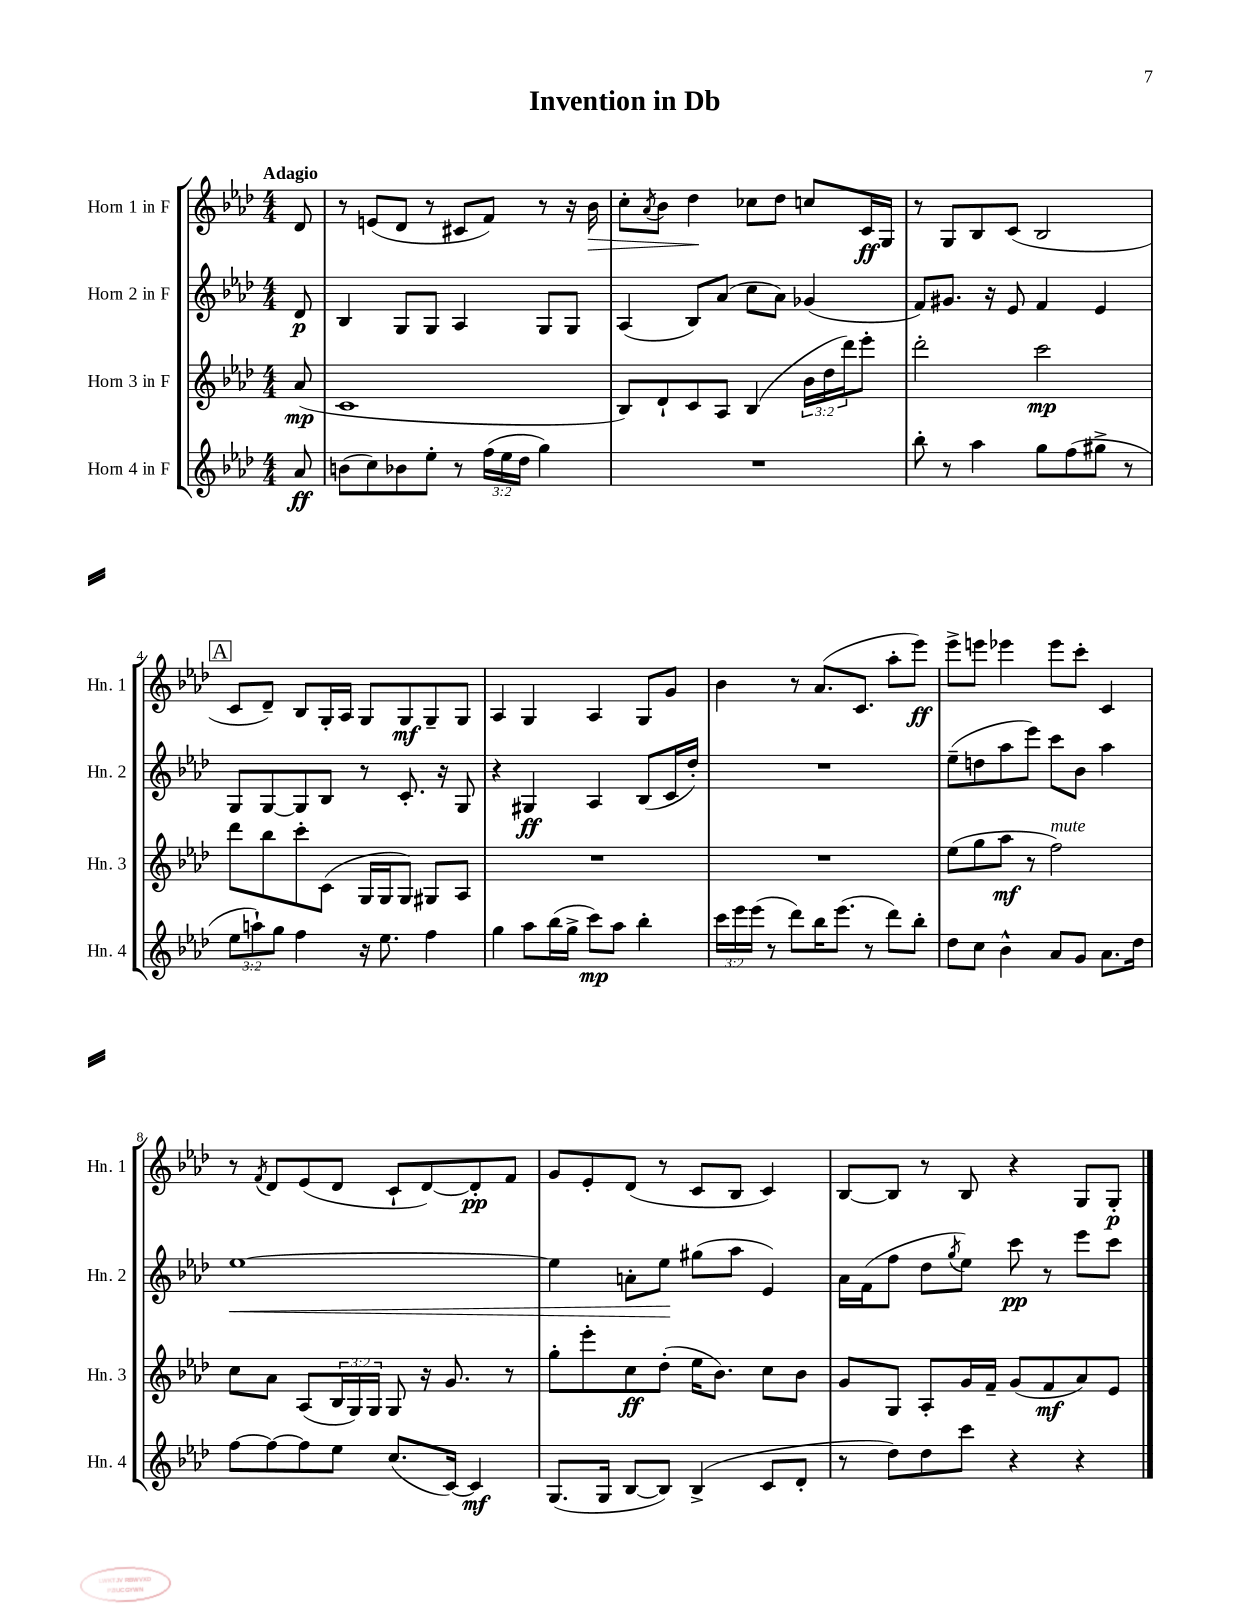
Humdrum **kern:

**kern	**kern	**kern	**kern
*staff4	*staff3	*staff2	*staff1
*clefG2	*clefG2	*clefG2	*clefG2
*k[b-e-a-d-]	*k[b-e-a-d-]	*k[b-e-a-d-]	*k[b-e-a-d-]
*M4/4	*M4/4	*M4/4	*M4/4
8a-	(8a-	8d-	8d-
=	=	=	=
(8b	1c	4B-	8r
8cc)	.	.	(8e
8b-	.	8G	8d-
8ee-'	.	8G	8r
8r	.	4A-	8c#
(24ff	.	.	8f)
24ee-	.	.	.
24dd-	.	.	.
4gg)	.	8G	8r
.	.	8G	16r
.	.	.	16b-
=	=	=	=
1r	8B-)	(4A-	8cc'
.	.	.	8qa-
.	8d-`	.	8b-
.	8c	8B-)	4dd-
.	8A-	(8a-	.
.	(4B-	8cc	8cc-
.	.	8a-)	8dd-
.	24b-	(4g-	8cc
.	24dd-	.	.
.	24ddd-)	.	.
.	8eee-'	.	16c
.	.	.	16G
=	=	=	=
8bb-'	2ddd-'	8f)	8r
8r	.	8.g#	8G
4aa-	.	.	8B-
.	.	16r	.
.	.	8e-	(8c
8gg	2ccc	4f	2B-
(8ff	.	.	.
8gg#^	.	4e-	.
8r	.	.	.
=	=	=	=
12ee-	8ddd-	8G	8c
12aa`)	.	.	.
.	8bb-	[8G	8d-~)
12gg	.	.	.
4ff	8ccc'	8G]	8B-
.	(8c	8B-	16G'
.	.	.	16A-
16r	16G	8r	8G
8.ee-	16G	.	.
.	8G)	8.c'	8G
4ff	8G#	.	8G~
.	.	16r	.
.	8A-	8G	8G
=	=	=	=
4gg	1r	4r	4A-
8aa-	.	4G#	4G
(16bb-	.	.	.
16gg^	.	.	.
8ccc)	.	4A-	4A-
8aa-	.	.	.
4bb-'	.	(8B-	8G
.	.	16c	8g
.	.	16dd-')	.
=	=	=	=
24ccc	1r	1r	4b-
24eee-	.	.	.
(24eee-	.	.	.
8r	.	.	.
8ddd-)	.	.	8r
16bb-	.	.	(8.a-
(8.eee-	.	.	.
.	.	.	8.c
8r	.	.	.
8ddd-)	.	.	8aa-'
8bb-'	.	.	8eee-)
=	=	=	=
8dd-	(8ee-	(8ee-~	8eee-^
8cc	8gg	8dd	8eee
4b-^^	8aa-	8aa-	4eee-
.	8r	8eee-)	.
8a-	2ff)	8ccc	8eee-
8g	.	8b-	8ccc'
8.a-	.	4aa-	4c
16dd-	.	.	.
=	=	=	=
[8ff	8cc	[1ee-	8r
.	.	.	8qf
8ff_	8a-	.	8d-
8ff]	(8A-	.	(8e-
8ee-	24B-	.	8d-
.	24G)	.	.
.	24G	.	.
(8.cc	8G	.	8c`
.	16r	.	[8d-)
[16c)	8.g	.	.
4c]	.	.	8d-']
.	8r	.	8f
=	=	=	=
(8.G	8gg'	4ee-]	8g
.	8eee-'	.	8e-'
16G	.	.	.
[8B-	8cc	8a'	(8d-
8B-])	(8dd-'	8ee-	8r
(4B-^	16ee-	(8gg#	8c
.	8.b-)	.	.
.	.	8aa-	8B-
8c	8cc	4e-)	4c)
8d-'	8b-	.	.
=	=	=	=
8r	8g	16a-	[8B-
.	.	(16f	.
8dd-)	8G	8ff	8B-]
8dd-	8A-'	8dd-	8r
.	.	8qgg	.
8ccc	16g	8ee-)	8B-
.	16f~	.	.
4r	(8g	8ccc	4r
.	8f	8r	.
4r	8a-)	8eee-	8G
.	8e-	8ccc	8G'
==	==	==	==
*-	*-	*-	*-
